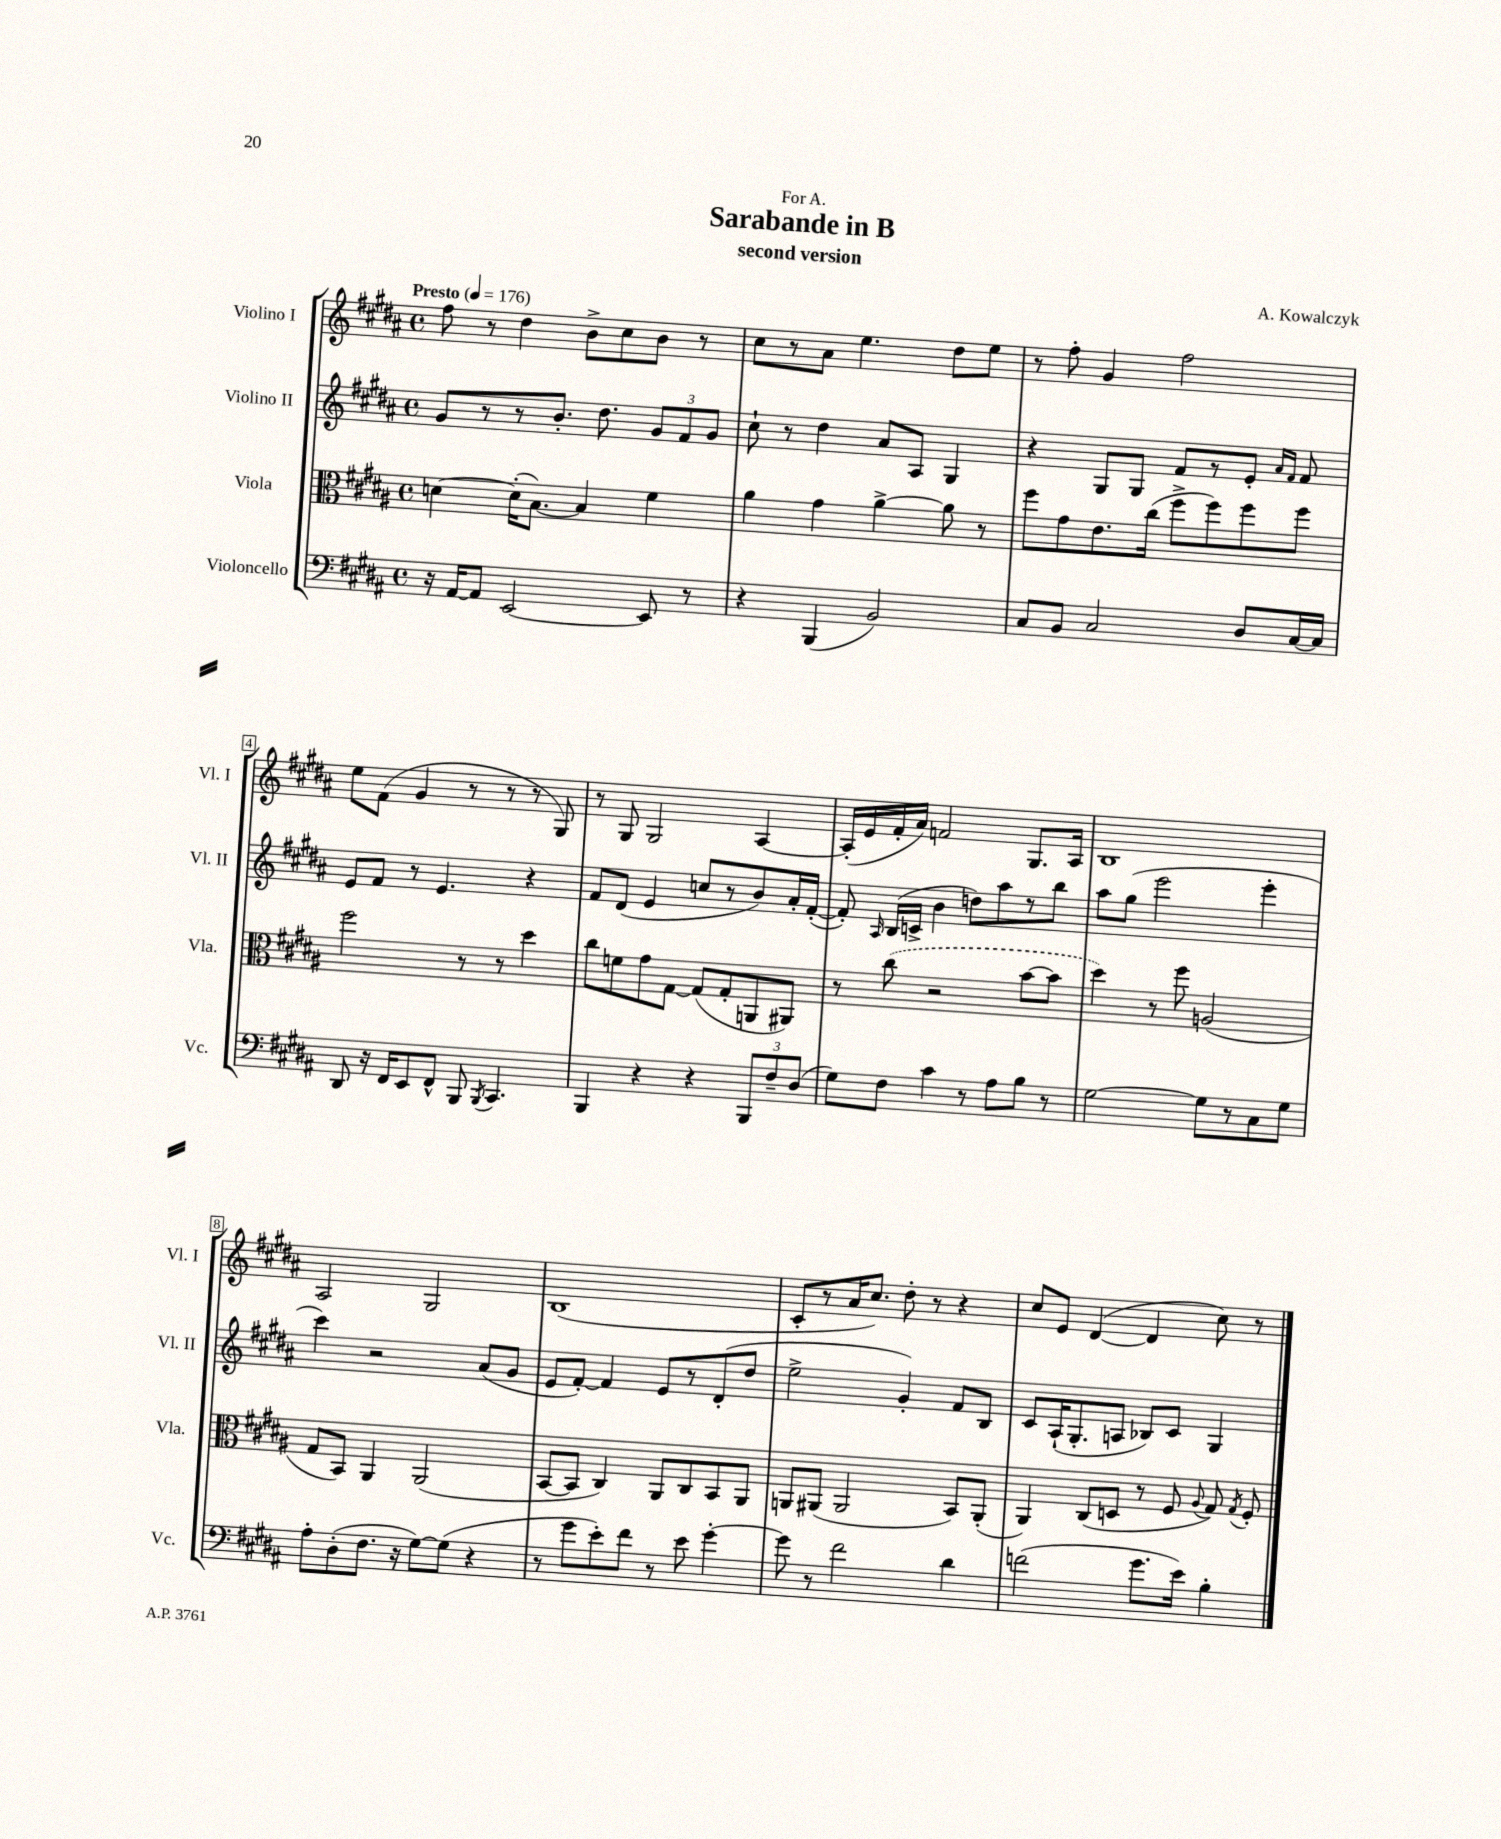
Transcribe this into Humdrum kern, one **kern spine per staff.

**kern	**kern	**kern	**kern
*staff4	*staff3	*staff2	*staff1
*clefF4	*clefC3	*clefG2	*clefG2
*k[f#c#g#d#a#]	*k[f#c#g#d#a#]	*k[f#c#g#d#a#]	*k[f#c#g#d#a#]
*M4/4	*M4/4	*M4/4	*M4/4
*met(c)	*met(c)	*met(c)	*met(c)
*MM176	*MM176	*MM176	*MM176
16r	[4d	8g#	8ff#
[16AA#	.	.	.
8AA#]	.	8r	8r
[2EE	(16d']	8r	4dd#
.	[8.B)	.	.
.	.	8.b'	.
.	4B]	.	8b^
.	.	8.dd#	.
.	.	.	8cc#
8EE]	4f#	12g#	8b
.	.	12f#	.
8r	.	.	8r
.	.	12g#	.
=	=	=	=
4r	4a#	8cc#`	8cc#
.	.	8r	8r
(4BBB	4g#	4dd#	8a#
.	.	.	4.ee
2BB)	[4a#^	8a#	.
.	.	8A#	.
.	8a#]	4G#	8dd#
.	8r	.	8ee
=	=	=	=
8C#	8ff#	4r	8r
8BB	8g#	.	8ff#'
2C#	8.e	8G#	4g#
.	.	8G#	.
.	(16cc#	.	.
.	8ff#^	8f#	2ff#
.	8ff#)	8r	.
8D#	8ff#	8e'	.
.	.	16qqa#	.
.	.	16qqf#	.
[16C#	8ff#	8f#	.
16C#]	.	.	.
=	=	=	=
8DD#	2ff#	8e	8ee
16r	.	8f#	(8f#
16FF#	.	.	.
8EE	.	8r	4g#
8FF#^^	.	4.e	.
8BBB	8r	.	8r
8qBBB	.	.	.
4.CC#	8r	.	8r
.	4dd#	4r	8r
.	.	.	8G#)
=	=	=	=
4BBB	8cc#	8f#	8r
.	8f	(8d#	8G#
4r	8g#	4e	2G#
.	[8G#	.	.
4r	(8G#]	8cc	.
.	8G#'	8r	.
12BBB	8AA	8b)	[4A#
12F#~	.	.	.
.	8AA#)	16a#'	.
(12D#	.	.	.
.	.	([16f#'	.
=	=	=	=
8G#)	8r	8f#'])	(16A#']
.	.	.	16e
.	.	16qqA#	.
8F#	(8cc#	(16B	16f#'
.	.	16c^	16a#)
4c#	2r	4b	2f
8r	.	8dd)	.
8A#	.	8aa#	.
8B	[8b	8r	8.G#
8r	8b]	8bb	.
.	.	.	16A#
=	=	=	=
[2G#	4dd#)	8aa#	1B
.	.	(8gg#	.
.	8r	2eee	.
.	8ff#	.	.
8G#]	(2A	.	.
8r	.	.	.
8C#	.	4eee'	.
8G#	.	.	.
=	=	=	=
8A#'	8G#	4ccc#)	2A#
(8D#'	8BB)	.	.
8.F#	4AA#	2r	.
16r	.	.	.
[8G#)	(2AA#	.	2G#
(8G#]	.	.	.
4r	.	(8a#	.
.	.	8g#	.
=	=	=	=
8r	[8BB	8e	(1B
8g#	8BB]	[8f#')	.
8e')	4C#)	4f#]	.
8f#	.	.	.
8r	8AA#	8e	.
8e	8C#	8r	.
[4g#'	8BB	(8d#'	.
.	8AA#	8dd#	.
=	=	=	=
8g#]	8AA	2ee^	8c#'
8r	(8AA#	.	8r
2f#	2AA#	.	16a#
.	.	.	8.cc#)
.	.	4g#')	8dd#'
.	.	.	8r
4d#	8BB)	8f#	4r
.	(8AA#'	8B	.
=	=	=	=
(2f	4AA#)	8c#	8cc#
.	.	(16A#`	8e
.	.	8.G#'	.
.	(8C#	.	([4d#
.	8D	8A	.
8.g#	8r	8B-)	4d#]
.	8F#	8c#	.
16e)	.	.	.
.	8qqA#	.	.
4B'	8G#)	4G#	8cc#)
.	8qG#	.	.
.	8F#'	.	8r
==	==	==	==
*-	*-	*-	*-
